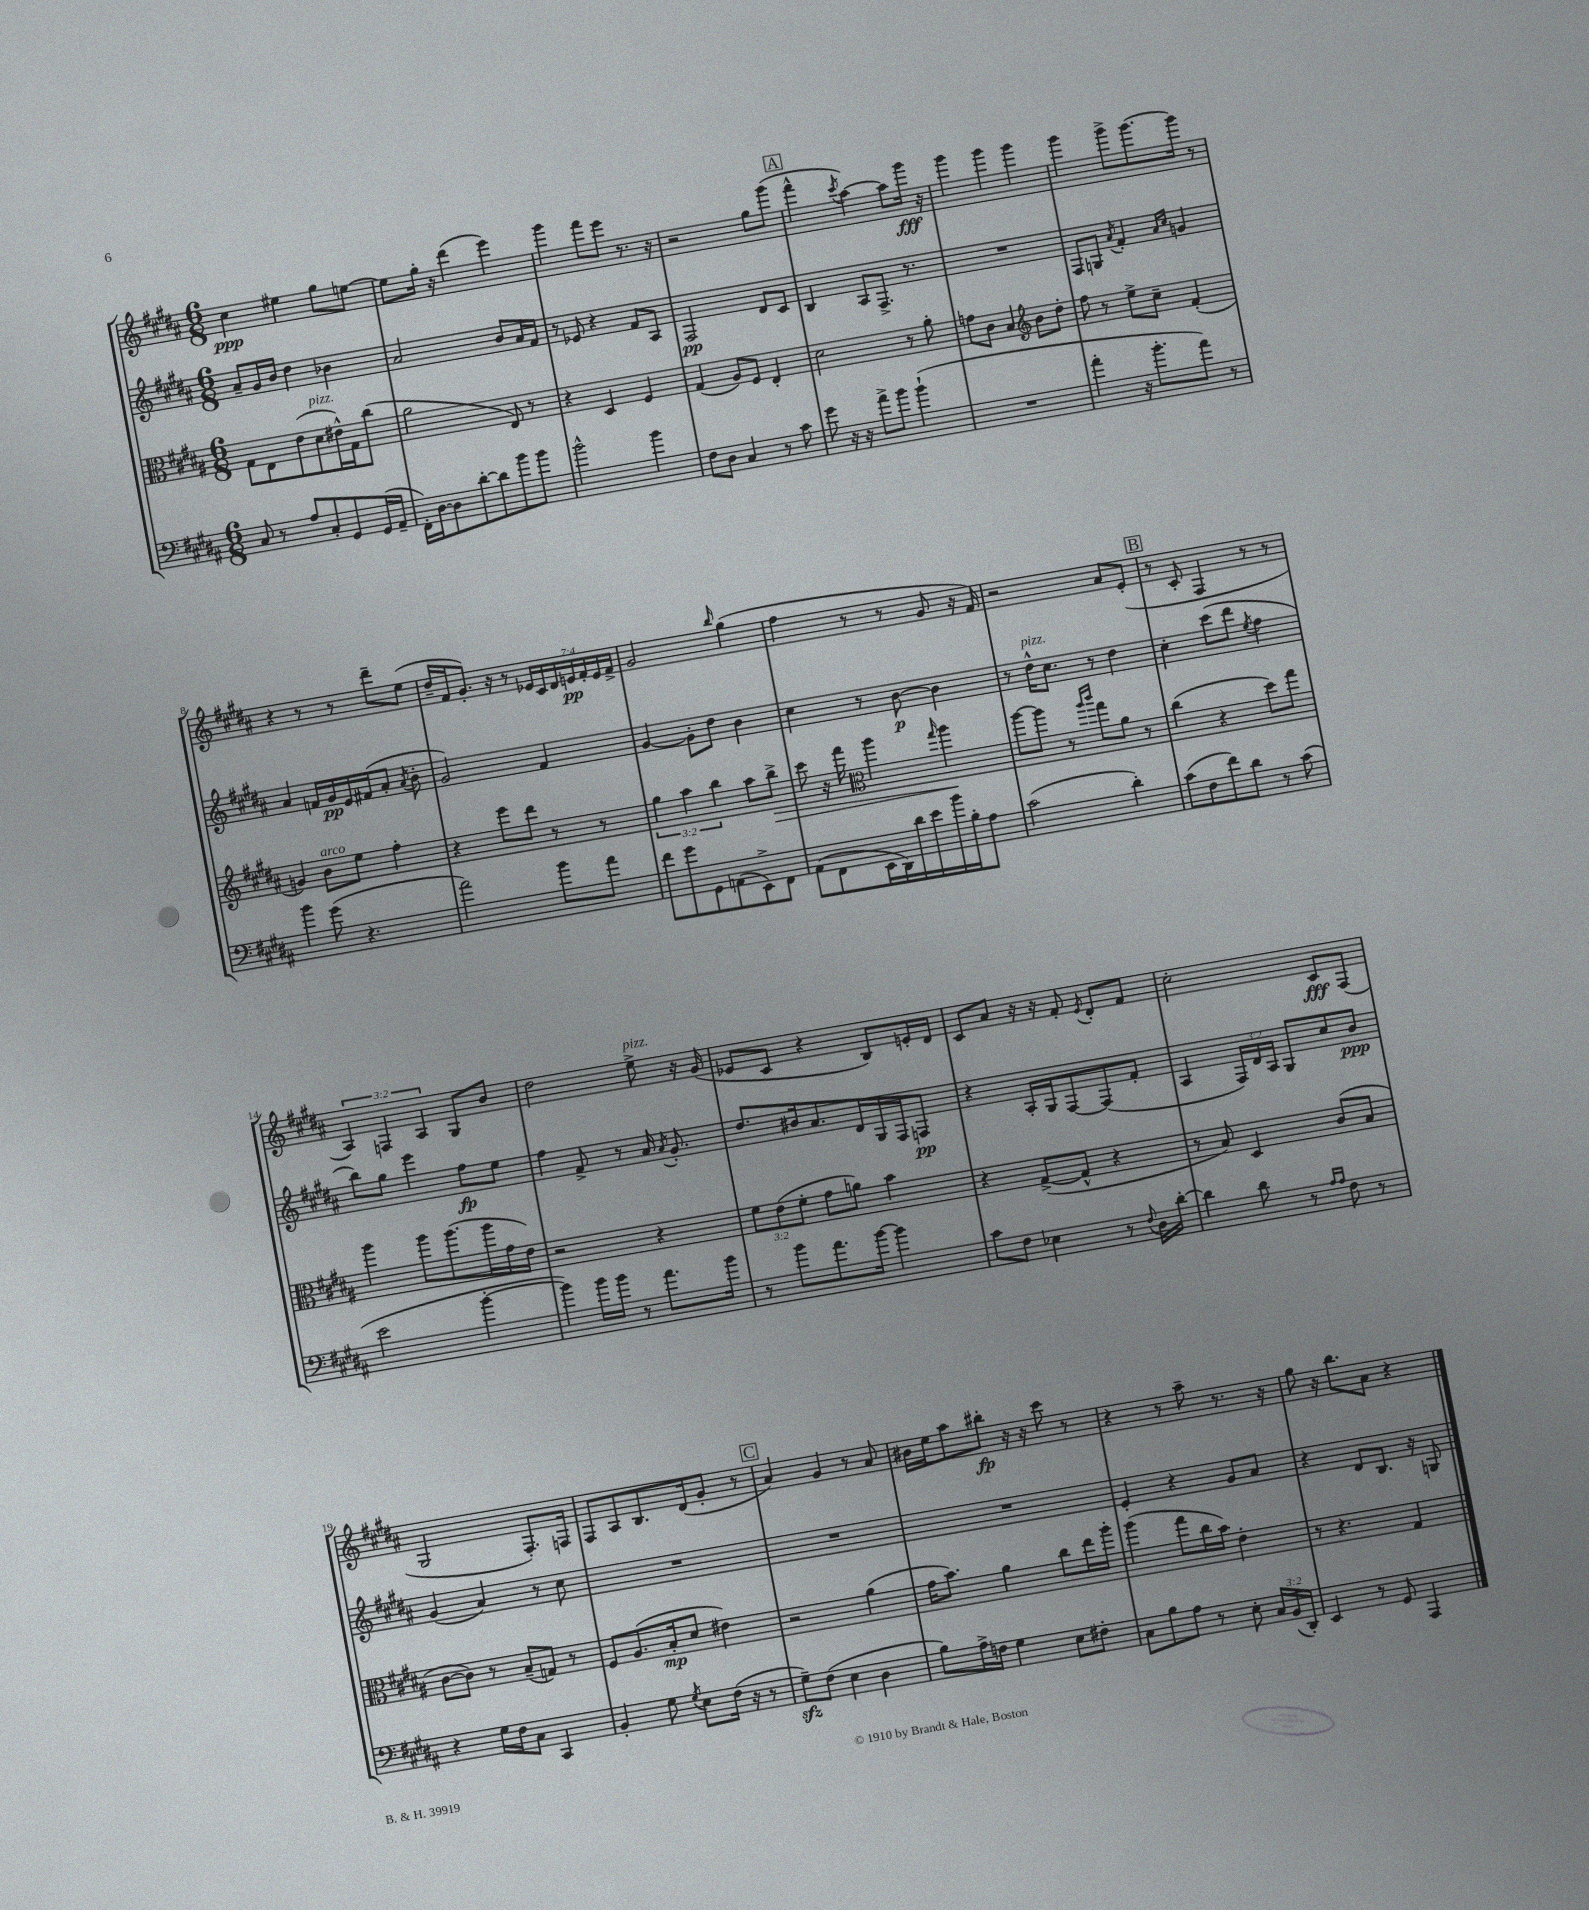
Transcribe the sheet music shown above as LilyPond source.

<<
\new StaffGroup <<
\new Staff = "s0" {
    \clef treble \key b \major \numericTimeSignature \time 6/8 \override Staff.TupletNumber.text = #tuplet-number::calc-fraction-text
    \autoBeamOff cis''4\ppp eis''4 gis''8[ e''8]~ |
    e''8[ gis''16]-. r16 dis'''4( e'''4) |
    gis'''4 fis'''8[ e'''8] r8. r16 |
    r2 gis''8[ gis'''8]( |
    \mark \markup { \box "A" } fis'''4-^ \acciaccatura { cis'''8 } ais''4~) ais''8[ gis'''16]\fff r16 |
    gis'''4 gis'''4 gis'''4 |
    gis'''4 gis'''8[-> gis'''8.~ gis'''16] r8 |
    r4 r8 r8 dis'''8[-- e''8]( |
    dis''16[-- fis'16 gis'8.]-.) r16 r8 \tuplet 7/4 { ees'16[ cis'16 dis'16 e'16\pp fis'16-. e'16 fis'16]-> } |
    gis'2 \grace { b''16 } gis''4( |
    fis''4 r8 r8 gis'8 r16 fis'16) |
    r2 ais'8[ e'8]-.( |
    \mark \markup { \box "B" } r8 cis'8-. fis4 r8 r8 |
    \tuplet 3/2 { ais4) f4 ais4 } gis8[ b'8] |
    dis''2 e''8->^\markup { \italic "pizz." } r16 gis'16( |
    ees'8[ cis'8] r4 b8[) e'16-. dis'16] |
    cis'8[ ais'8] r16 r16 fis'8-. \acciaccatura { e'8 } dis'8[-. fis'8] |
    cis''2-. cis'8[\fff fis8]( |
    gis2 fis8.[-.) f16] |
    fis8[ ais8 b8. dis'16( gis'8]-. r8 |
    \mark \markup { \box "C" } ais'4) gis'4 r8 ais'8 |
    bis'16[ e''16 ais''8 bis''8]-.\fp r16 r16 cis'''8 r8 |
    r4 r8 ais''8-- r8. r16 |
    gis''8 r16 b''8.[ ais'8] r4 \bar "|." |
}
\new Staff = "s1" {
    \clef treble \key b \major \numericTimeSignature \time 6/8 \override Staff.TupletNumber.text = #tuplet-number::calc-fraction-text
    \autoBeamOff ais'8[-- gis'16 b'16] dis''4 bes'4 |
    ais'2 b'8[ ais'16 fis'16] |
    r8 ees'8 r4 fis'8[ ais8] |
    fis2\pp dis'8[ cis'8] |
    \mark \markup { \box "A" } b4 ais8[ fis8.]-> r8. |
    R2. |
    fis8[ g8] \acciaccatura { ais'8 } fis'4-. \grace { ais'16[ cis''16] } g'4 |
    ais'4 f'16[ gis'16\pp e'16 fis'16( ais'8]-. \acciaccatura { ais'8 } b'8-. |
    gis'2) fis'4 |
    gis'4~ gis'8[-. dis''8] b'4 |
    cis''4 r8 b'8~\p b'4 |
    r8 dis''16[-^^\markup { \italic "pizz." } cis''8.] r8 dis''4 |
    \mark \markup { \box "B" } cis''4-. cis'''8[( dis'''8] \acciaccatura { e''8 } fis''4 |
    b''8[) gis''8] e'''4 fis''8[\fp e''8] |
    fis''4 fis'8-> r8 ais'16 \acciaccatura { ais'8 } gis'8.-. |
    dis''8.[ bis'16 ais'8. dis'16 gis16 fis16 f8]\pp |
    r4 ais16[-. gis16 fis8~ fis8( fis'8]-. |
    ais4 \tuplet 3/2 { fis16[) dis'16 ais16] } gis8[ cis''8 b'8]\ppp |
    gis'4( ais'4) r8 cis''8 |
    R2. |
    \mark \markup { \box "C" } R2. |
    R2. |
    e'4-. r4 gis'8[ ais'8] |
    r4 dis'8[ b8.] r16 g8 \bar "|." |
}
\new Staff = "s2" {
    \clef alto \key b \major \numericTimeSignature \time 6/8 \override Staff.TupletNumber.text = #tuplet-number::calc-fraction-text
    \autoBeamOff gis8[ e8 e'8( dis'8^\markup { \italic "pizz." } eis'16-^) gis16 cis''8]( |
    ais'2 e8) r8 |
    r4 dis4 fis4 |
    gis4( ais8[) fis8] e4-. |
    \mark \markup { \box "A" } dis'2 r8 ais'8-. |
    g'8[ cis'8] b4 \clef treble b'8[ dis''8]-. |
    fis''8 r8 e''8[-> cis''8]-- fis'4-.( |
    g'4) b'8[^\markup { \italic "arco" } e''8] fis''4-. |
    r4 e'''8[ dis'''8] r8 r8 |
    \tuplet 3/2 { gis''4 ais''4 b''4 } ais''8[ b''8]->\> |
    cis'''8 r16 fis'''16 \clef alto ais''4 \grace { gis''16 } ais''4\! |
    ais''8[~ ais''8] r8 \grace { ais''16[ cis'''16] } gis''8[ ais'8] r8 |
    \mark \markup { \box "B" } cis''4( r4 dis''8[) gis''8] |
    ais''4 ais''8[ ais''8.( ais''16 gis'16 e'16]) |
    r2 r4 |
    \tuplet 3/2 { fis'8[ e'8( fis'8]-. } gis'8[ a'8]) b'4 |
    r4 gis8[~->( gis8]-^ r4 |
    r8 b8) dis4 cis'8[( b8] |
    cis'8[~ cis'8]) r8 b8[--( g8]) r8 |
    fis8[ ais8.( b16-.\mp dis'8] eis'4) |
    \mark \markup { \box "C" } r2 ais'4( |
    gis'16[ b'8.]) ais'4 cis''8[ e''16 ais''16]-. |
    ais''4( gis''8[ cis''16 b'16]) e'4-. |
    r8 r4. gis4 \bar "|." |
}
\new Staff = "s3" {
    \clef bass \key b \major \numericTimeSignature \time 6/8 \override Staff.TupletNumber.text = #tuplet-number::calc-fraction-text
    \autoBeamOff cis8 r8 ais8[ cis8-. gis,8 gis,16( ais,16]-- |
    fis,16[-.) dis16~ dis8 dis'8~-. dis'8 b'8 b'8] |
    b'2-^ b'4 |
    fis8[ dis8] cis4 r8 cis'8 |
    \mark \markup { \box "A" } gis'8 r16 r16 ais'8[-> b'8] b'4-!( |
    R2. |
    ais'4-. r16 b'8.[-. ais'8]) r8 |
    b'4 gis'8( r4. |
    ais'2) b'8[ ais'8] |
    fis'8[ gis'8 gis,8 a,8( e,8->) fis,8] |
    ais,8[( fis,8 e,16 dis,16) dis'16 e'16 b'16 b16-. ais8] |
    cis'2( dis'4-.) |
    \mark \markup { \box "B" } cis'8[( fis8 fis'8) dis'8] r8 cis'8( |
    e'2 b'4~-. |
    b'4) b'16[ b'16] r8 ais'8.[ b'16] |
    r8 b'8[ ais'8. b'16]~ b'4 |
    cis'8[ fis8] ees4 r8 \appoggiatura { fis8 } dis16[ dis'16]~-. |
    dis'4 dis'8 r8 \grace { ais16[ ais16] } fis8 r8 |
    r4 gis16[ fis16 cis8] cis,4 |
    b,4-. gis8 \acciaccatura { gis8 } e8[ fis16]( r16 r8 |
    \mark \markup { \box "C" } gis8[--\sfz) fis8]( e4 dis4 |
    b8[) ais16-> f16] gis4 e8[ fis8]-. |
    cis8[ b8 ais8] r8 e8-. \tuplet 3/2 { cis16[ b,16( dis,16]-.) } |
    e,4 r8 gis,8 ais,,4 \bar "|." |
}
>>
>>
